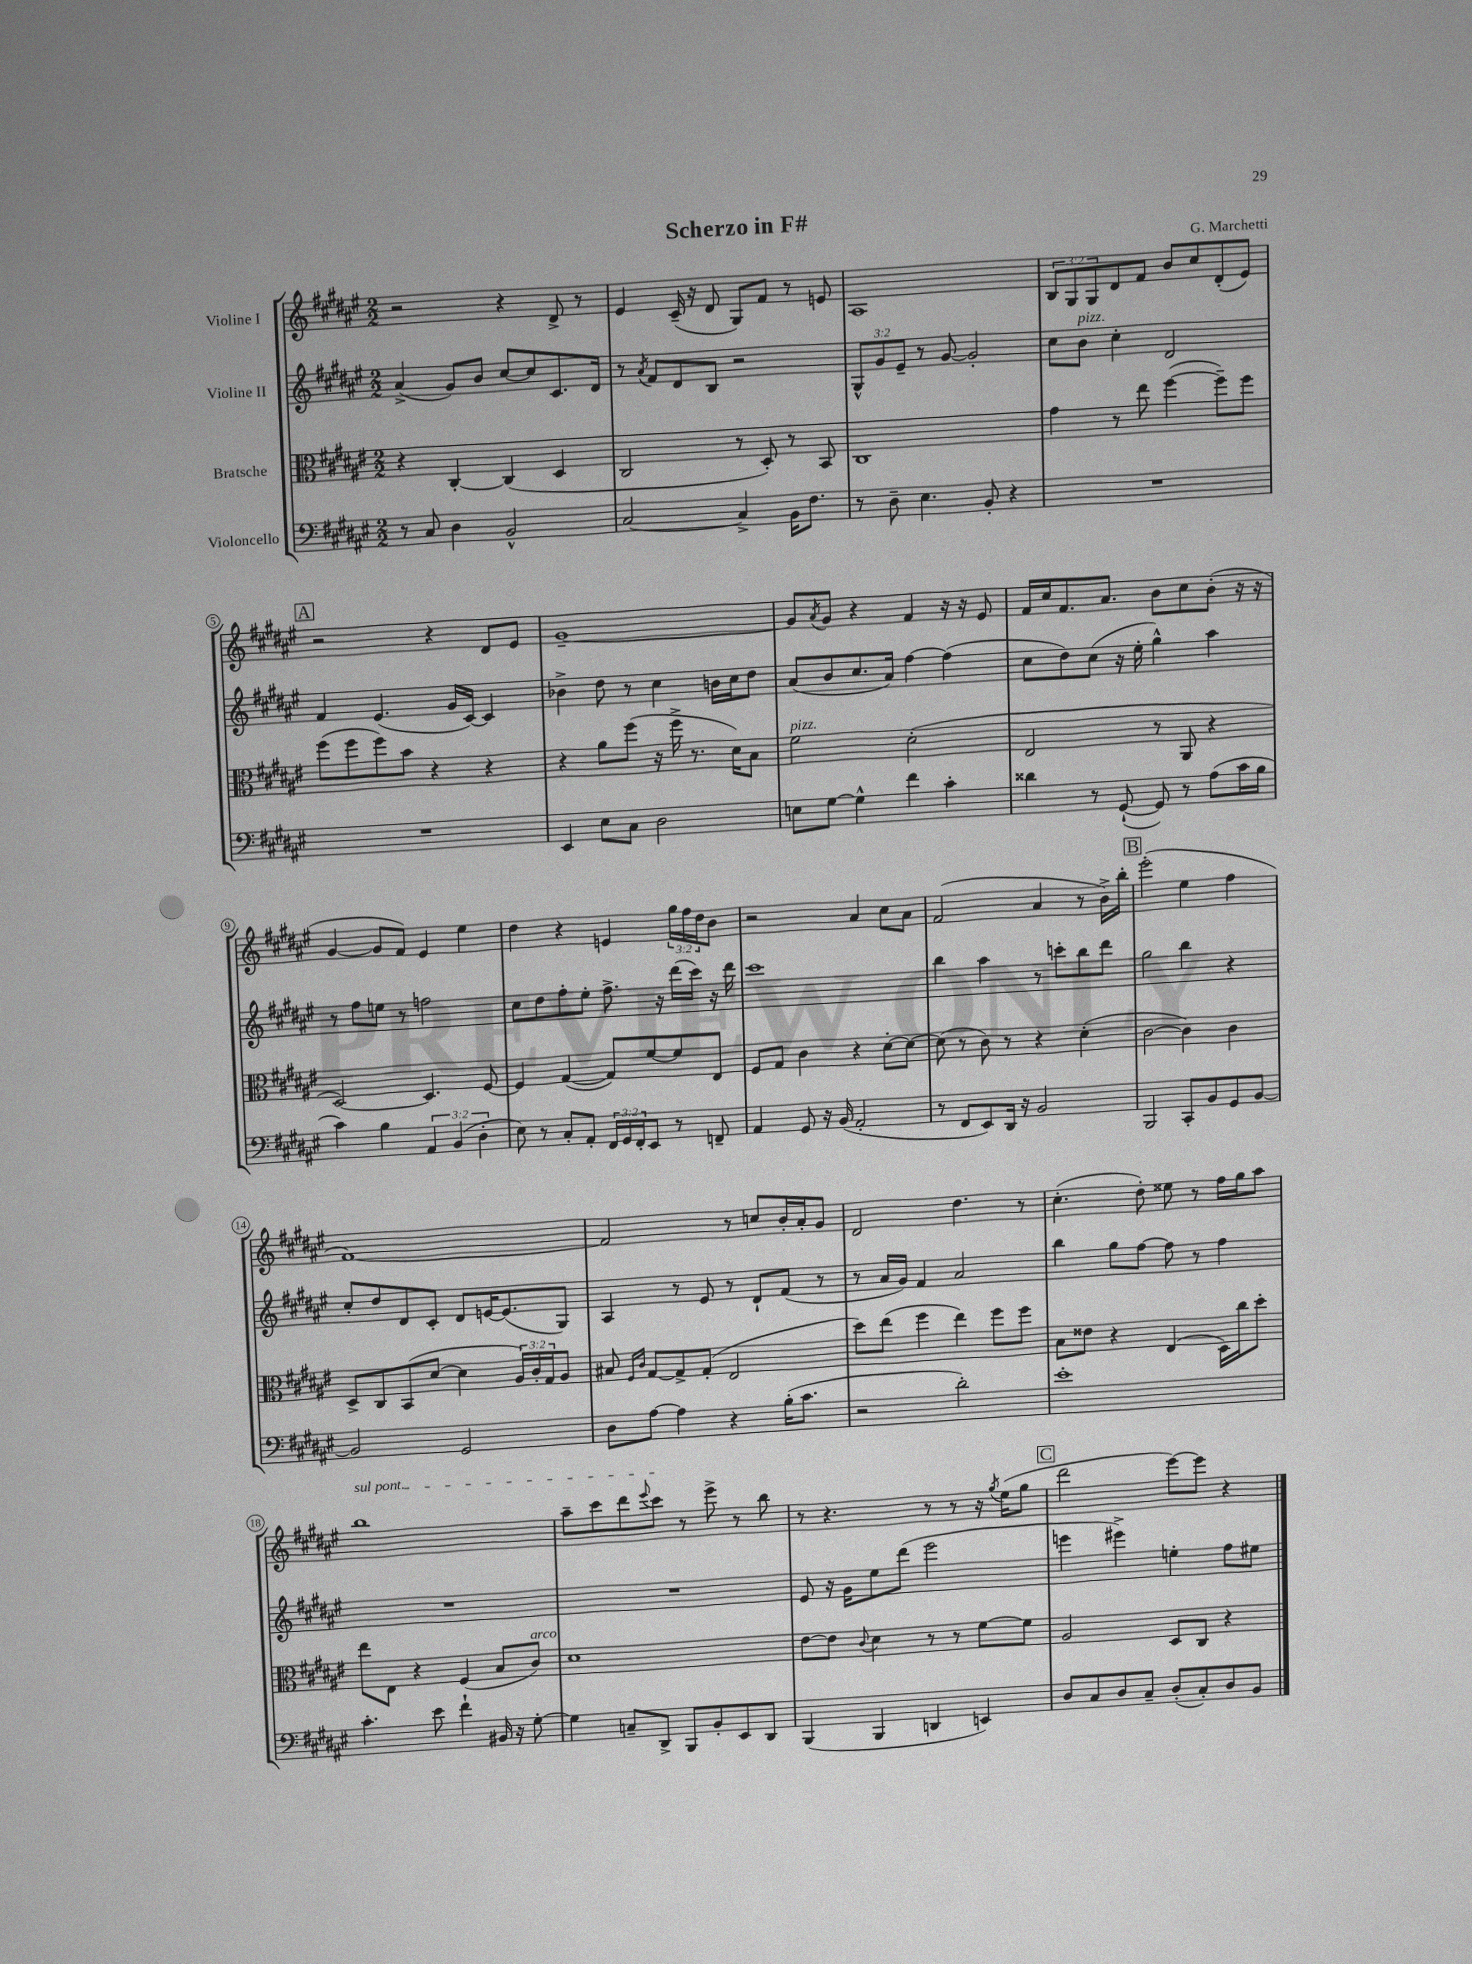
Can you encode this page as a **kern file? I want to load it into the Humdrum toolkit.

**kern	**kern	**kern	**kern
*staff4	*staff3	*staff2	*staff1
*clefF4	*clefC3	*clefG2	*clefG2
*k[f#c#g#d#a#e#]	*k[f#c#g#d#a#e#]	*k[f#c#g#d#a#e#]	*k[f#c#g#d#a#e#]
*M2/2	*M2/2	*M2/2	*M2/2
8r	4r	(4a#^	2r
8C#	.	.	.
4D#	[4C#'	8g#)	.
.	.	8b	.
2BB^^	(4C#]	[8cc#	4r
.	.	8cc#]	.
.	4D#	8.c#	8d#^
.	.	.	8r
.	.	16d#	.
=	=	=	=
[2C#	2C#	8r	4e#
.	.	8qa#	.
.	.	8f#	.
.	.	8d#	(16c#~
.	.	.	16r
.	.	8B	8d#
4C#^]	8r	2r	8G#)
.	8D#')	.	8f#
16BB	8r	.	8r
8.F#	.	.	.
.	8BB	.	8e
=	=	=	=
8r	1C#	12G#^^	1A#
.	.	12g#	.
8D#~	.	.	.
.	.	12e#~	.
4.E#	.	8r	.
.	.	[8g#	.
.	.	2g#']	.
8BB'	.	.	.
4r	.	.	.
=	=	=	=
1r	4g#	8cc#	12B
.	.	.	12G#
.	.	8b	.
.	.	.	12G#
.	8r	4cc#'	8d#
.	8ee#	.	8f#
.	([4ff#	2d#	8b
.	.	.	8cc#
.	8ff#~])	.	(8d#'
.	8ff#	.	8e#)
=	=	=	=
1r	(8ff#	4f#	2r
.	8ff#	.	.
.	8ff#)	(4.e#	.
.	8b	.	.
.	4r	.	4r
.	.	16g#	.
.	.	[16c#)	.
.	4r	4c#]	8d#
.	.	.	8e#
=	=	=	=
4EE#	4r	4b-^	[1g#~
8E#	8a#	8dd#	.
8C#	(8ff#	8r	.
2D#	16r	4cc#	.
.	16ff#^	.	.
.	8.r	.	.
.	.	16b	.
.	16d#)	16cc#	.
.	8B	8dd#	.
=	=	=	=
8E	2f#	(8a#	8g#]
.	.	.	8qa#
[8G#	.	8b	8g#
4G#^^]	.	8.cc#	4r
.	.	16a#)	.
4f#	(2d#'	[4ff#	4f#
4c#'	.	(4ff#]	16r
.	.	.	16r
.	.	.	8e#
=	=	=	=
4d##	2E#	8cc#	16f#
.	.	.	16cc#
.	.	8dd#)	8.f#
8r	.	(8cc#	.
.	.	.	8.a#
([8GG#`	.	16r	.
.	.	16ee#'	.
8GG#])	8r	4gg#^^)	8b
8r	8AA#	.	8cc#
(8A#	4r	4aa#	(8b'
16c#	.	.	16r
16B	.	.	16r
=	=	=	=
4c#)	[2D#)	8r	[4g#
.	.	8ff#	.
4B	.	8ee	8g#]
.	.	8r	8f#)
6AA#	4.D#]	2ff	4e#
(6BB	.	.	.
.	.	.	4ee#
6D#'	.	.	.
.	[8F#	.	.
=	=	=	=
8E#)	4F#]	8cc#	4dd#
8r	.	8dd#	.
8C#'	([4G#	8ff#'	4r
8AA#'	.	8ee#'	.
24FF#	8G#])	8.ff#^	4e
24GG#	.	.	.
24FF#'	.	.	.
8EE#	[8f#	.	.
.	.	16r	.
8r	8f#]	(16ddd#	24gg#
.	.	.	24ff#
.	.	16ccc#)	.
.	.	.	24dd#
8FF~	8E#	16r	8b
.	.	16ddd#	.
=	=	=	=
4AA#	8F#	1ccc#	2r
.	8G#	.	.
8GG#	4c#	.	.
16r	.	.	.
(16BB	.	.	.
2AA#'	4r	.	4a#
.	[8d#'	.	8cc#
.	8d#_	.	8a#
=	=	=	=
8r	(8d#]	4bb	(2f#
8FF#	8r	.	.
8EE#)	8c#)	4aa#	.
16DD#	8r	.	.
16r	.	.	.
2BB	4r	8r	4a#
.	.	8ccc'	.
.	(4d#'	8bb	8r
.	.	8ddd#	16b^)
.	.	.	16bb'
=	=	=	=
2BBB	[2c#	2gg#	(2eee#'
8CC#'	4c#])	4bb	4ee#
8BB	.	.	.
8GG#	4c#	4r	4ff#
[8BB	.	.	.
=	=	=	=
2BB]	8D#^	8cc#'	[1f#)
.	8C#	8dd#	.
.	(8BB	8d#	.
.	[8d#	8c#'	.
2GG#	4d#]	8d#	.
.	.	[16e	.
.	.	(8.e]	.
.	24A#)	.	.
.	24c#'	.	.
.	24G#	.	.
.	8A#	8G#)	.
=	=	=	=
8D#	8B#	4A#	2f#]
.	16qqF#	.	.
.	16qqc#	.	.
[8A#	[8G#	.	.
4A#]	8G#^]	8r	.
.	(8G#'	8e#	.
4r	2E#	8r	8r
.	.	8d#`	8cc
(16B'	.	(8f#	16b'
8.c#	.	.	16a#'
.	.	8r	8g#
=	=	=	=
2r	8dd#)	8r	2d#
.	(8ee#	16a#	.
.	.	16g#)	.
.	4ff#	4f#	.
2d#')	4ee#)	2a#	4.dd#
.	8ff#	.	.
.	8ff#	.	8r
=	=	=	=
1e#'	8B	4bb	(4.cc#'
.	8e##	.	.
.	4r	8gg#	.
.	.	[8ff#	8dd#')
.	(4E#	8ff#]	8ee##
.	.	8r	8r
.	16D#)	4ff#	16ff#
.	16cc#	.	16gg#
.	8dd#'	.	8aa#
=	=	=	=
4.c#'	8ee#	1r	1bb
.	8E#	.	.
.	4r	.	.
8e#	.	.	.
4f#`	(4F#	.	.
16BB#	8B	.	.
16r	.	.	.
[8G#'	8c#)	.	.
=	=	=	=
4G#]	1d#	1r	8aa#~
.	.	.	8ccc#
8C~	.	.	8ddd#
.	.	.	8qqeee#
8DD#^	.	.	8ccc#
8BBB	.	.	8r
8BB'	.	.	8eee#^
8EE#	.	.	8r
8DD#	.	.	8bb
=	=	=	=
(4BBB	[8e#	8e#	8r
.	8e#]	16r	4.r
.	.	16g#	.
.	8qqc#	.	.
4BBB	4d#	8ee#	.
.	.	(8ddd#	.
4DD	8r	2eee#	8r
.	8r	.	8r
4EE)	[8f#	.	16r
.	.	.	8qgg#
.	.	.	(16ee#
.	8f#]	.	8gg#
=	=	=	=
8D#	2A#	4eee	2ddd#
8C#	.	.	.
8D#	.	4eee#^)	.
8C#~	.	.	.
(8D#'	8D#	4ee'	[8eee#)
8C#')	8C#	.	8eee#]
8D#	4r	8ff#	4r
8BB	.	8ee#	.
==	==	==	==
*-	*-	*-	*-
